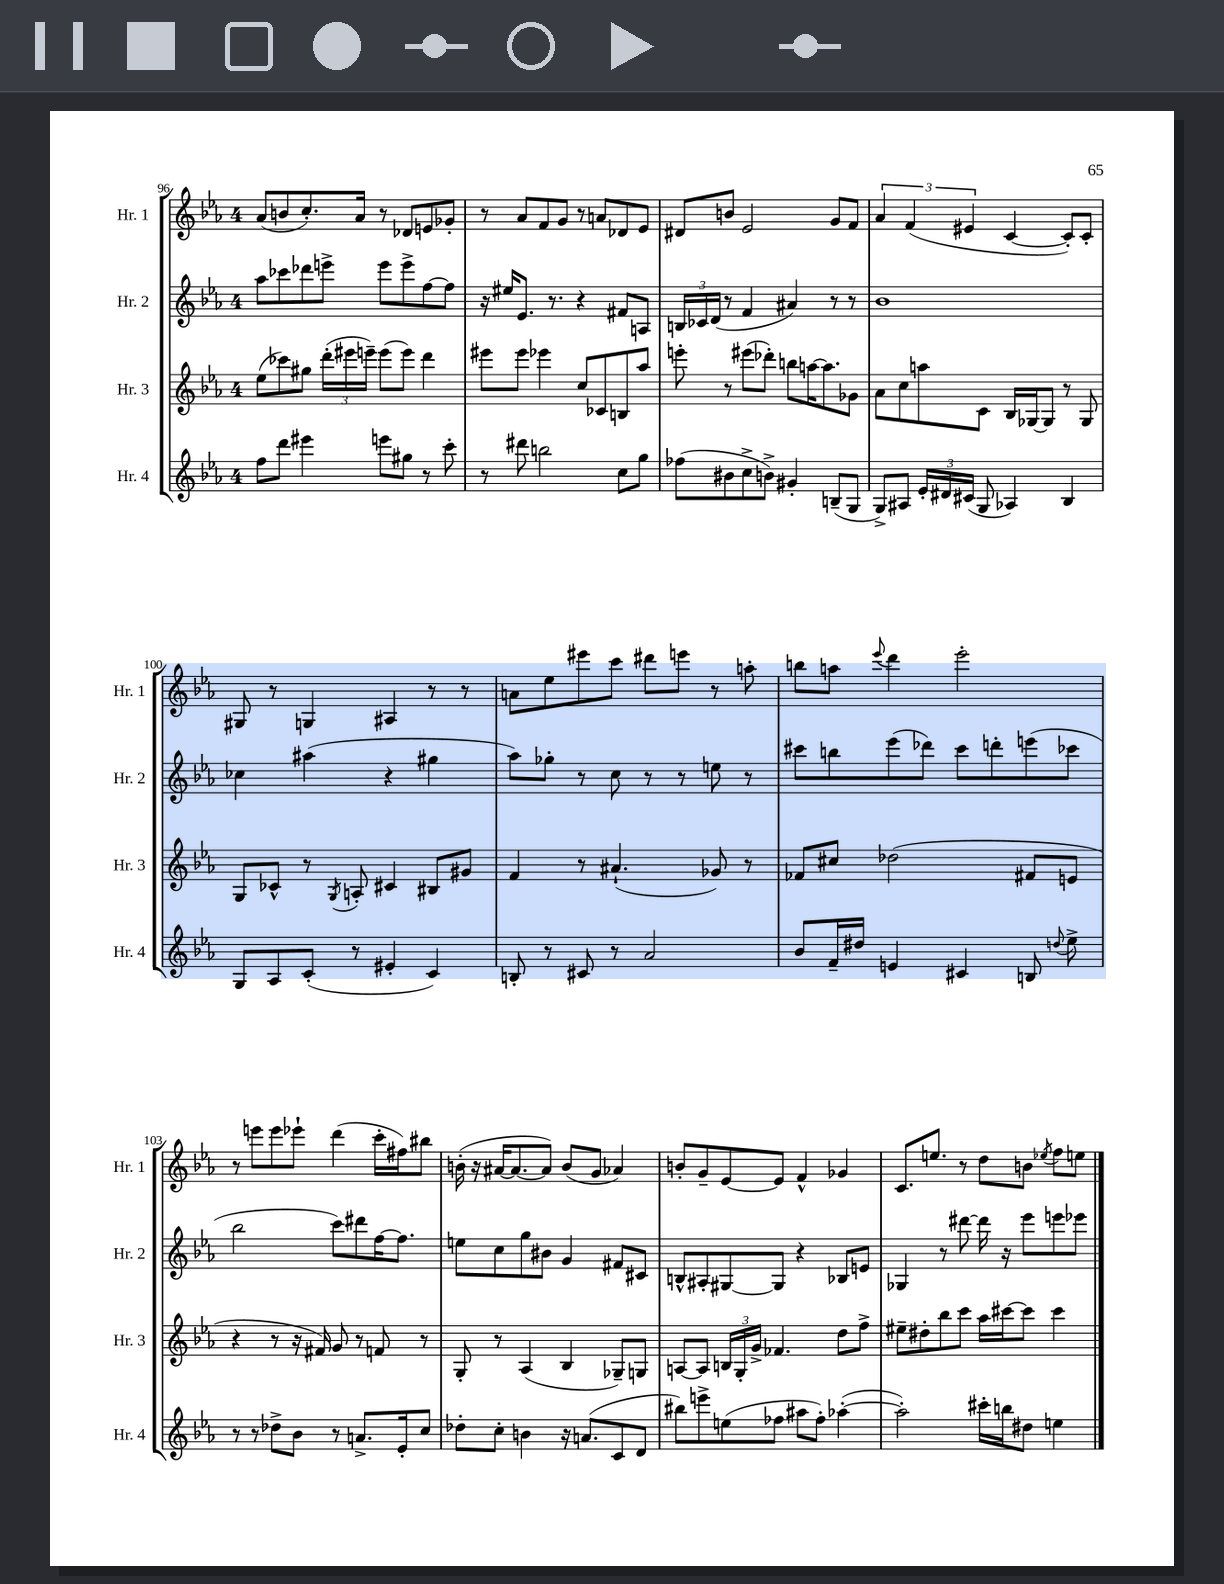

**kern	**kern	**kern	**kern
*staff4	*staff3	*staff2	*staff1
*clefG2	*clefG2	*clefG2	*clefG2
*k[b-e-a-]	*k[b-e-a-]	*k[b-e-a-]	*k[b-e-a-]
*M4/4	*M4/4	*M4/4	*M4/4
8ff	(8ee-	8aa-	(8a-
8ddd	8ccc-)	8ccc-	8b
4eee#	8gg#	8ddd-	8.cc')
.	(24ddd'	8eee^	.
.	24eee#	.	.
.	.	.	16a-
.	24eee~)	.	.
8eee	(8eee	8eee	8r
8gg#	8eee)	8eee^	8d-
8r	4ddd	[8ff	8e
8ccc'	.	8ff]	8g-'
=	=	=	=
8r	8eee#	16r	8r
.	.	16ee#	.
8ddd#	8eee#	8.e-	8a-
2bb	4eee-	.	8f
.	.	8.r	.
.	.	.	8g
.	8cc	4r	8r
.	8c-	.	8a
8cc	8B	8f#	8d-
8gg	8aa-	8A	8e-
=	=	=	=
(8ff-	8eee'	24B	8d#
.	.	24c-	.
.	.	(24d	.
8b#	8r	8r	8b
8cc^	(8eee#	4f	2e-
8b^)	8ddd-')	.	.
4g#'	8bb	4a#)	.
.	[16aa	.	.
.	8.aa]	.	.
(8B~	.	8r	8g
8G	8g-	8r	8f
=	=	=	=
8G^)	8a-	1b-	6a-
8A#	8cc	.	.
.	.	.	(6f
24e-'	8aa	.	.
24d#	.	.	.
(24c#	.	.	6e#
8G	8c	.	.
4A-)	16B-	.	[4c
.	[16G-	.	.
.	8G-]	.	.
4B-	8r	.	8c'])
.	8G-	.	8c'
=	=	=	=
8G	8G	4cc-	8G#
8A-	8c-^^	.	8r
(8c'	8r	(4aa#	4G
.	8qG	.	.
8r	8A'	.	.
4e#'	4c#	4r	4A#
4c)	8B#	4gg#	8r
.	8g#	.	8r
=	=	=	=
8B'	4f	8aa-)	8a
8r	.	8gg-'	8ee-
8c#	8r	8r	8eee#
8r	(4.a#`	8cc	8ccc
2a-	.	8r	8ddd#
.	.	8r	8eee
.	8g-)	8ee	8r
.	8r	8r	8aa'
=	=	=	=
8b-	8f-	8ccc#	8bb
16f~	8cc#	8bb	8aa
16dd#	.	.	.
.	.	.	8qqeee-
4e	(2dd-	(8eee-	4ddd
.	.	8ddd-)	.
4c#	.	8ccc#	2eee-'
.	.	8ddd'	.
8B	8f#	(8eee	.
8qqdd	.	.	.
8ee-^	8e	8ccc-	.
=	=	=	=
8r	4r	2bb-	8r
8r	.	.	8eee
8dd-^	8r	.	8eee
8b-	16r	.	8eee-`
.	16f#)	.	.
8r	8g	8ccc)	(4ddd
8.a^	8r	8ddd#	.
.	8f	[16ff	16ccc'
16e-'	.	8.ff]	16ff#)
8cc	8r	.	8bb#
=	=	=	=
8dd-'	8G'	8ee	(16b'
.	.	.	16r
8cc'	8r	8cc	[16a#
.	.	.	8.a#_
4b	(4A-	8gg	.
.	.	8b#	8a#])
16r	4B-	4g	(8b
(8.a	.	.	.
.	.	.	8g
8c	8G-~)	8f#	4a-)
8d	8G	8c#	.
=	=	=	=
8bb#)	[8A	8B^^	8b'
8eee^	8A]	8A#'	8g~
(8ee	24B	[8G#	[8e-
.	24G'	.	.
.	24g^	.	.
8ff-	4.f-	8G#]	8e-]
8aa#	.	4r	4f^^
8ff-')	.	.	.
([4aa-'	8dd	8B-	4g-
.	8ff^	8e	.
=	=	=	=
2aa-'])	8ee#~	4G-	8.c
.	8dd#'	.	.
.	.	.	8.ee
.	8bb-	8r	.
.	8ccc	[8ddd#	8r
16ccc#'	16aa-	16ddd#]	8dd
16bb	[16ccc#	16r	.
8dd#	8ccc#]	8eee-	8b
.	.	.	8qee-
4ee	4ccc#	8eee	8ff
.	.	8eee-	8ee
==	==	==	==
*-	*-	*-	*-
